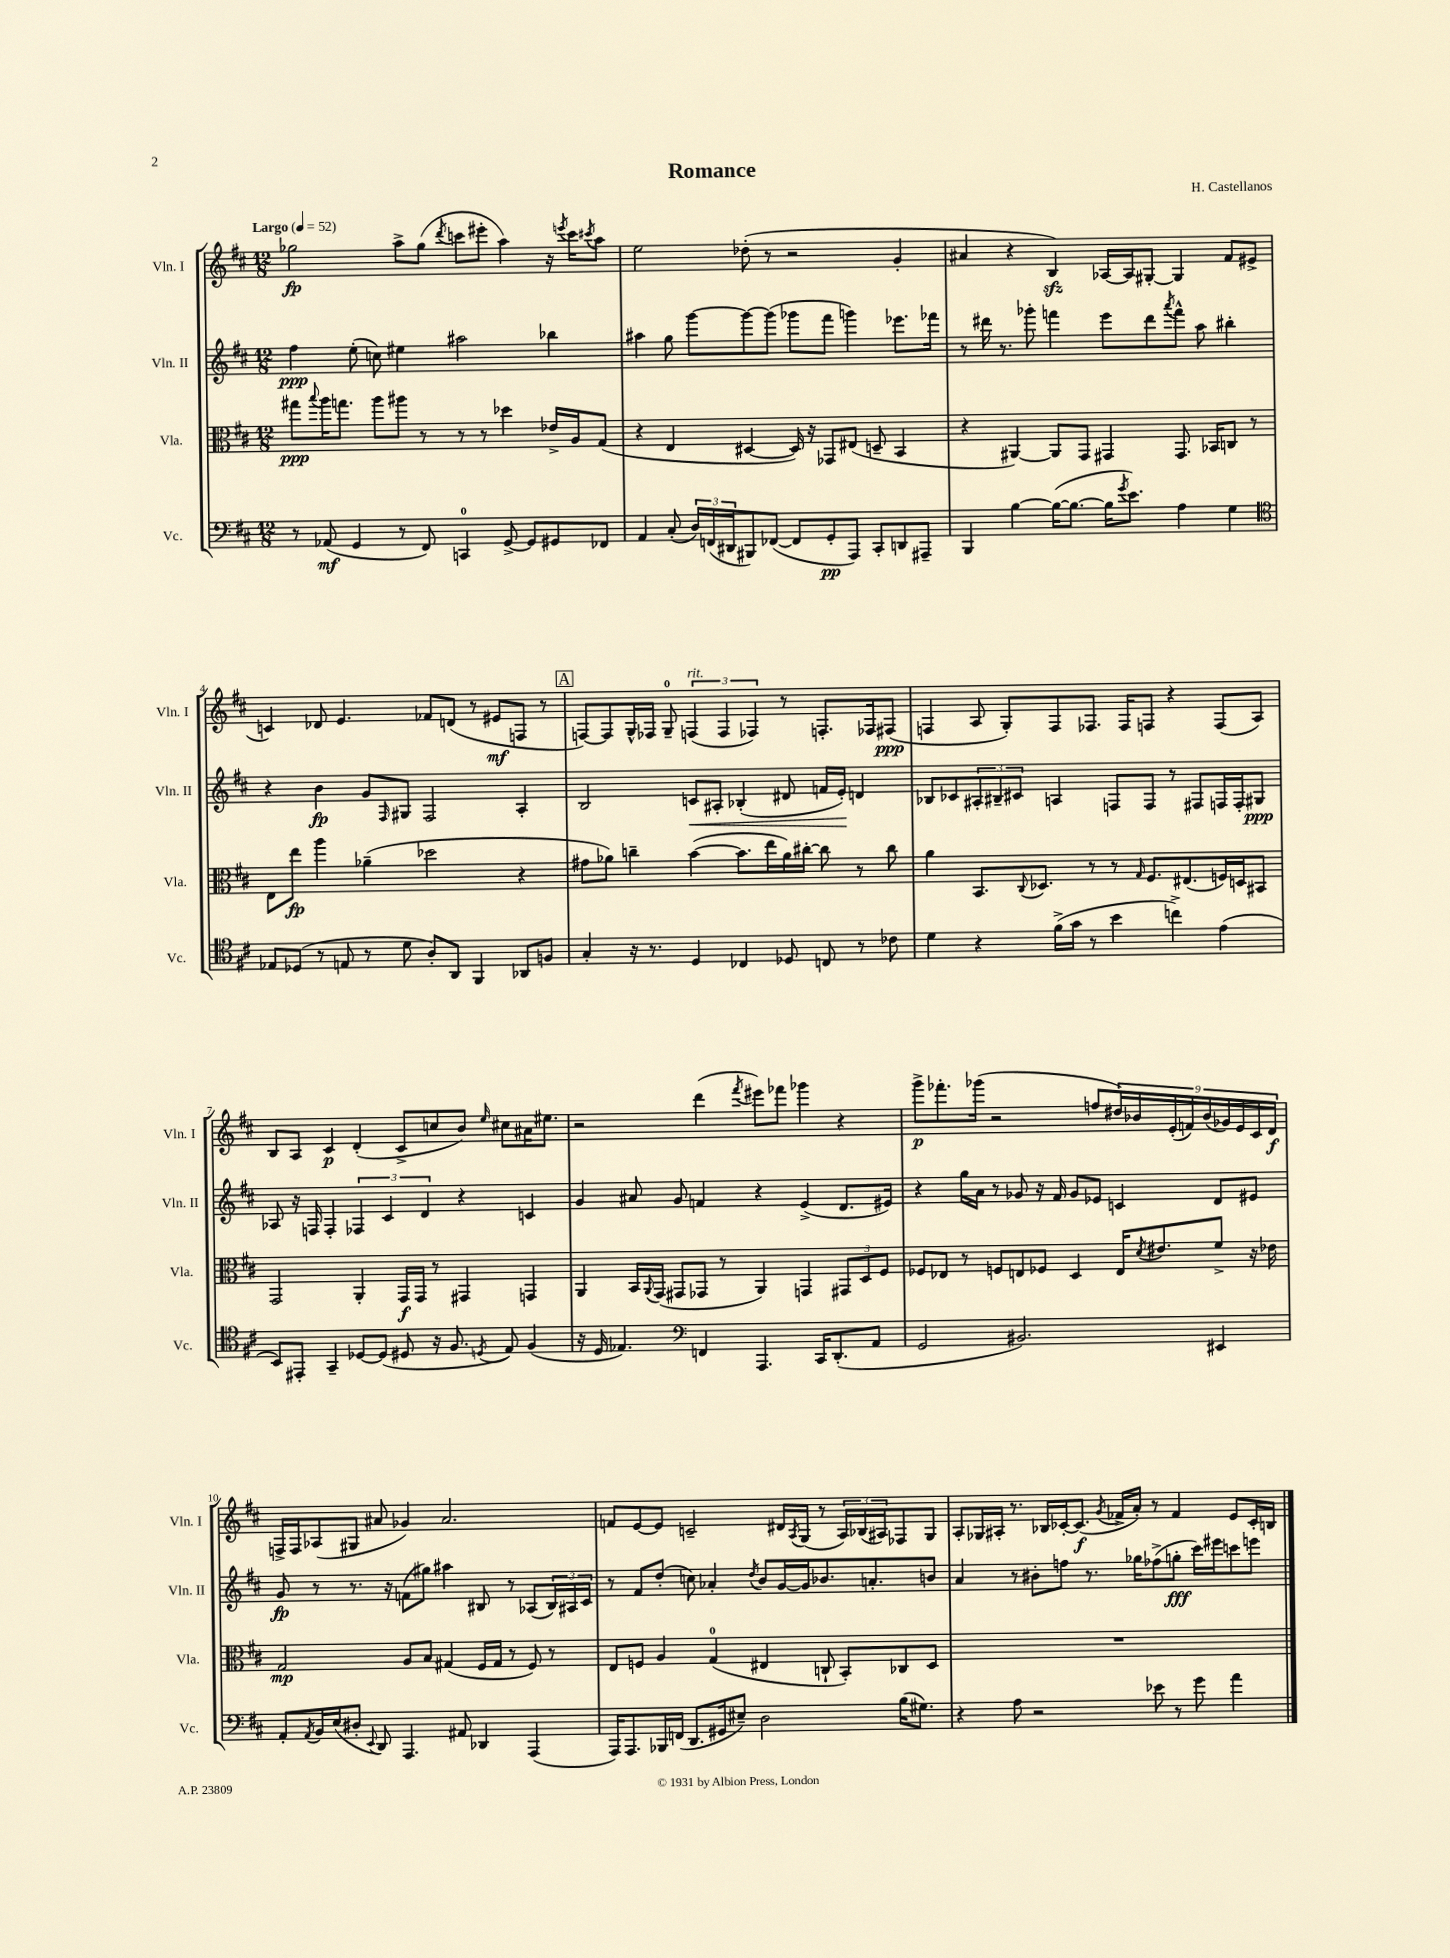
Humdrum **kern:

**kern	**dynam	**kern	**dynam	**kern	**dynam	**kern	**dynam
*part4	*part4	*part3	*part3	*part2	*part2	*part1	*part1
*staff4	*staff4	*staff3	*staff3	*staff2	*staff2	*staff1	*staff1
*I"Vc.	*	*I"Vla.	*	*I"Vln. II	*	*I"Vln. I	*
*I'Vc.	*	*I'Vla.	*	*I'Vln. II	*	*I'Vln. I	*
*clefF4	*	*clefC3	*	*clefG2	*	*clefG2	*
*k[f#c#]	*	*k[f#c#]	*	*k[f#c#]	*	*k[f#c#]	*
*M12/8	*	*M12/8	*	*M12/8	*	*M12/8	*
*MM52	*	*MM52	*	*MM52	*	*MM52	*
=1	=1	=1	=1	=1	=1	=1	=1
!	!	!	!	!	!	!LO:TX:a:B:t=Largo	!
8r	.	8gg#X\L	ppp	4ff#\	ppp	2gg-X\	fp
.	.	8qqbb/	.	.	.	.	.
(8AA-X/	mf	16aa\K	.	.	.	.	.
.	.	8.ggn\J	.	.	.	.	.
4GG/	.	.	.	(8ee'\	.	.	.
.	.	8aa\L	.	8ccn\)	.	.	.
8r	.	8aa#X\J	.	4ee#X\	.	8aa^\L	.
8FF#/)	.	8r	.	.	.	(8gg-\J	.
.	.	.	.	.	.	8qddd/	.
4CCn/	.	8r	.	2aa#X\	.	8cccn\L	.
.	.	8r	.	.	.	8eee#X'\J	.
[8GG^/	.	4dd-X\	.	.	.	4aa\)	.
8GG/L]	.	.	.	.	.	.	.
8GG#X/	.	16e-X^/LL	.	4bb-X\	.	16r	.
.	.	.	.	.	.	8qeeen/	.
.	.	16A/J	.	.	.	16ccc\KL	.
.	.	.	.	.	.	8qccc#X/	.
8FF-X/J	.	(8G/J	.	.	.	8aa\J	.
=2	=2	=2	=2	=2	=2	=2	=2
4AA/	.	4r	.	4aa#X\	.	2ee\	.
(8C#'/	.	4E/	.	8gg\	.	.	.
24D/LL)	.	.	.	[8ggg\L	.	.	.
(24FFn/	.	.	.	.	.	.	.
24DD#X/J	.	.	.	.	.	.	.
8BBB#X/)	.	[4D#X/	.	8ggg\_	.	(8dd-X'\	.
([8FF-X/J	.	.	.	(8ggg\J]	.	8r	.
8FF-/L]	.	16D#/])	.	8ggg-X\L	.	2r	.
.	.	16r	.	.	.	.	.
8GG'/	pp	8GG-X/L	.	8fff#\J	.	.	.
8AAA/J)	.	(8E#X/J	.	4gggn\)	.	.	.
8CC#'/L	.	8Dn~/	.	.	.	.	.
8DDn/	.	4BB/	.	8.eee-X\L	.	4g'/	.
8AAA#X~/J	.	.	.	.	.	.	.
.	.	.	.	16fff-X\Jk	.	.	.
=3	=3	=3	=3	=3	=3	=3	=3
4BBB/	.	4r	.	8r	.	4a#X/	.
.	.	.	.	16ddd#X\	.	.	.
.	.	.	.	8.r	.	.	.
[4B\	.	[4AA#X/)	.	.	.	4r	.
.	.	.	.	8ggg-X'\	.	.	.
(16B\KL_	.	8AA#/L]	.	4fffn\	.	4Bzz/)	.
8.B\J_	.	.	.	.	.	.	.
.	.	8GG/J	.	.	.	.	.
16B\KL]	.	4GG#X/	.	8eee\L	.	[16A-X/LL	.
8qg/	.	.	.	.	.	.	.
8.e\J)	.	.	.	.	.	16A-/J]	.
.	.	.	.	8ddd#\	.	[8G#X'/J	.
.	.	.	.	8qaaa/	.	.	.
4A\	.	8.GG#/	.	8fff^^\J	.	4G#/]	.
.	.	.	.	8aa\	.	.	.
.	.	16BB-X/KL	.	.	.	.	.
4G\	.	8Cn/J	.	4bb#X'\	.	8f#/L	.
.	.	8r	.	.	.	(8e#X^/J	.
!!LO:LB:g=z
=4	=4	=4	=4	=4	=4	=4	=4
*clefC4	*	*	*	*	*	*	*
8E-X/L	.	8E\L	.	4r	.	4cn/)	.
(8D-X/J	.	8ee\J	fp	.	.	.	.
8r	.	4aa\	.	4b\	fp	8d-X/	.
8En/	.	.	.	.	.	4.e/	.
8r	.	(4a-X~\	.	8g/L	.	.	.
.	.	.	.	16qqF#/	.	.	.
8d\	.	.	.	8G#X/J	.	.	.
8A'/L)	.	2dd-X\	.	2F#/	.	8f-X/L	.
8AA/J	.	.	.	.	.	(8dn/J	.
4FF#/	.	.	.	.	.	8r	.
.	.	.	.	.	.	8e#X/L	mf
8AA-X/L	.	4r	.	4A'/	.	8Fn/J	.
8Fn/J	.	.	.	.	.	8r	.
!!LO:REH:place=s1:t=A
=5	=5	=5	=5	=5	=5	=5	=5
4G'/	.	8g#X\L	.	2B/	.	[8Fn/L)	.
.	.	8a-X\J)	.	.	.	8F/]	.
16r	.	4ccn~\	.	.	.	16G^^/L	.
8.r	.	.	.	.	.	16F-X/JJ	.
.	.	.	.	.	.	8G~/	.
!	!	!	!	!	!	!LO:TX:a:i:t=rit.	!
!	!	!	!	!	!LO:HP:b	!	!
4D/	.	([4b\	.	8cn/L	<	(6Fn/	.
.	.	.	.	8A#X'/J	.	.	.
.	.	.	.	.	.	6F/	.
4C-X/	.	8.b\L]	.	(4B-X'/	.	.	.
.	.	.	.	.	.	6F-X/)	.
.	.	16ee\L	.	.	.	.	.
8D-X/	.	16a-\)	.	8d#X/	.	8r	.
.	.	[16cc#X'\JJ	.	.	.	.	.
8Cn/	.	8cc#\]	.	16fn/LL	.	8.Fn'/L	.
.	.	.	.	16e'/JJ)	.	.	.
8r	.	8r	.	4dn/	[	.	.
.	.	.	.	.	.	16F-X/k	.
8c-X\	.	8cc#\	.	.	.	(8F#X/J	ppp
=6	=6	=6	=6	=6	=6	=6	=6
4d\	.	4a\	.	8B-X/L	.	4Fn/	.
.	.	.	.	8c-X/	.	.	.
4r	.	8.BB/L	.	12A#X'/	.	8A/	.
.	.	.	.	12B#X~/	.	.	.
.	.	.	.	.	.	8G'/L)	.
.	.	.	.	12c#X/J	.	.	.
.	.	8qqC#/	.	.	.	.	.
.	.	8.D-X/J	.	.	.	.	.
(16f#^\LL	.	.	.	4An/	.	8F/	.
16g\JJ	.	.	.	.	.	.	.
8r	.	8r	.	.	.	8.F-X/J	.
4b\	.	8r	.	8Fn/L	.	.	.
.	.	.	.	.	.	16F-/KL	.
.	.	16qqG/	.	.	.	.	.
.	.	8.F#/L	.	8F/J	.	8Fn/J	.
4ccn^\)	.	.	.	8r	.	4r	.
.	.	(8.E#X/	.	.	.	.	.
.	.	.	.	8F#X/L	.	.	.
(4e\	.	16Fn/L)	.	16Fn/L	.	(8F/L	.
.	.	16Dn/J	.	16F'/J	.	.	.
.	.	8BB#X/J	.	8G#X/J	ppp	8A/J)	.
!!LO:LB:g=z
=7	=7	=7	=7	=7	=7	=7	=7
8BB/L)	.	2GG/	.	8A-X/	.	8B/L	.
8EE#X'/J	.	.	.	16r	.	8A/J	.
.	.	.	.	16Fn/	.	.	.
4GG~/	.	.	.	4F'/	.	4c#/	p
[8D-X/L	.	4AA'/	.	6F-X/	.	(4d'/	.
(8D-/J]	.	.	.	.	.	.	.
.	.	.	.	6c#/	.	.	.
8D#X/	.	16GG/LL	f	.	.	8c#^/L	.
.	.	16GG/JJ	.	.	.	.	.
.	.	.	.	6d/	.	.	.
16r	.	8r	.	.	.	8ccn/	.
8.F#/	.	.	.	.	.	.	.
.	.	4GG#X/	.	4r	.	8b/J)	.
8qDn/	.	.	.	.	.	16qqee/	.
8E/)	.	.	.	.	.	8cc#X\L	.
(4F#/	.	4GGn/	.	4cn/	.	16a#X\K	.
.	.	.	.	.	.	8.ee#X\J	.
=8	=8	=8	=8	=8	=8	=8	=8
16r	.	4AA/	.	4g/	.	2r	.
16D/	.	.	.	.	.	.	.
4.E-X/)	.	.	.	.	.	.	.
.	.	16BB/LL	.	8a#X/	.	.	.
.	.	8qqAA/	.	.	.	.	.
.	.	(16GG/JJ	.	.	.	.	.
.	.	8GG#X/L	.	8g/	.	.	.
*clefF4	*	*	*	*	*	*	*
4FFn/	.	8GG-X/J	.	4fn/	.	(4ddd\	.
.	.	8r	.	.	.	.	.
.	.	.	.	.	.	8qfff#/	.
4.AAA/	.	4AA/)	.	4r	.	8eee#X\L)	.
.	.	.	.	.	.	8fff-X\J	.
.	.	4GGn/	.	(4e^/	.	4ggg-X\	.
16CC#/KL	.	.	.	.	.	.	.
(8.DD'/	.	.	.	.	.	.	.
.	.	12GG#X/L	.	8.d/L	.	4r	.
.	.	12D/	.	.	.	.	.
8AA/J	.	.	.	.	.	.	.
.	.	12F#/J	.	.	.	.	.
.	.	.	.	16e#X/Jk)	.	.	.
=9	=9	=9	=9	=9	=9	=9	=9
2GG/	.	8F-X/L	.	4r	.	8ggg^\L	p
.	.	8E-X/J	.	.	.	8.fff-X'\	.
.	.	8r	.	16gg\LL	.	.	.
.	.	.	.	16a\JJ	.	(16ggg-X\Jk	.
.	.	8Fn/L	.	8r	.	2r	.
2.BB#X/)	.	8En/	.	8g-X/	.	.	.
.	.	8F-X/J	.	16r	.	.	.
.	.	.	.	16f#/	.	.	.
.	.	4D/	.	8g-/L	.	.	.
.	.	.	.	8e-X/J	.	8ffn/L	.
.	.	16E/KL	.	4cn/	.	18dd#X/L)	.
.	.	.	.	.	.	18b-X/	.
.	.	8qd/	.	.	.	.	.
.	.	8.e#X/	.	.	.	.	.
.	.	.	.	.	.	(18e'/	.
.	.	.	.	.	.	18fn/)	.
.	.	.	.	.	.	(18b-/	.
4EE#X/	.	8f#^/J	.	8d/L	.	.	.
.	.	.	.	.	.	18g-X/)	.
.	.	.	.	.	.	18e/	.
.	.	16r	.	8e#X/J	.	.	.
.	.	.	.	.	.	18c#/	.
.	.	16e-X\	.	.	.	.	.
.	.	.	.	.	.	18d/JJ	f
!!LO:LB:g=z
=10	=10	=10	=10	=10	=10	=10	=10
8AA'/L	.	2G/	mp	8g/	fp	16Fn^/LL	.
.	.	.	.	.	.	16F/J	.
8qAA/	.	.	.	.	.	.	.
16BB/L	.	.	.	8r	.	(8A-X/	.
(16E/J	.	.	.	.	.	.	.
8D#X'/J	.	.	.	8.r	.	8G#X/J	.
8qqEE/	.	.	.	.	.	.	.
8DD/)	.	.	.	.	.	8a#X/	.
.	.	.	.	16r	.	.	.
4.AAA/	.	8A/L	.	(8fn\L	.	4g-X/)	.
.	.	8B/J	.	8gg#X\J)	.	.	.
.	.	(4G#X/	.	4aa#X\	.	2.a#/	.
8AA#X/	.	.	.	.	.	.	.
4DD-X/	.	16F#/LL	.	8B#X/	.	.	.
.	.	16G#/JJ	.	.	.	.	.
.	.	8r	.	8r	.	.	.
(4AAA/	.	8F#/)	.	(8A-X/L	.	.	.
.	.	8r	.	24B#/L)	.	.	.
.	.	.	.	24A#X/	.	.	.
.	.	.	.	24c#/JJ	.	.	.
=11	=11	=11	=11	=11	=11	=11	=11
16AAA/KL)	.	8E/L	.	8r	.	8fn/L	.
8.AAA/	.	.	.	.	.	.	.
.	.	8Fn/J	.	8f#/L	.	[8e/	.
16BBB-X/L	.	4A/	.	(8dd'/J	.	8e/J]	.
(16FFn/JJ	.	.	.	.	.	.	.
8.DD/L	.	.	.	8ccn\)	.	2cn~/	.
.	.	(4G/	.	4a-X'/	.	.	.
16GG#X/k	.	.	.	.	.	.	.
8E#X~/J)	.	.	.	.	.	.	.
.	.	.	.	8qdd/	.	.	.
2D\	.	4E#X/	.	8b/L	.	.	.
.	.	.	.	[16g/L	.	16d#X/LL	.
.	.	.	.	.	.	8qA/	.
.	.	.	.	16g/J]	.	(16G/JJ	.
.	.	8Cn`/	.	8.b-X/	.	8r	.
.	.	8BB'/L)	.	.	.	24A/LL)	.
.	.	.	.	.	.	(24B-X/	.
.	.	.	.	8.an'/	.	.	.
.	.	.	.	.	.	24A#X/J)	.
(16B\KL	.	8C-X/	.	.	.	8F-X/	.
8.G#X\J)	.	.	.	.	.	.	.
.	.	8D/J	.	8bn/J	.	8G/J	.
=12	=12	=12	=12	=12	=12	=12	=12
4r	.	1.r	.	4a/	.	8A'/L	.
.	.	.	.	.	.	16G-X/L	.
.	.	.	.	.	.	16A#X'/JJ	.
8A\	.	.	.	8r	.	8.r	.
2r	.	.	.	8b#X'\L	.	.	.
.	.	.	.	.	.	16B-X/LL	.
.	.	.	.	8ffn\J	.	[16c-X'/J	.
.	.	.	.	.	.	(8.c-/J]	f
.	.	.	.	8.r	.	.	.
.	.	.	.	.	.	8qg/	.
.	.	.	.	.	.	16f-X^/LL	.
.	.	.	.	16gg-X\KL	.	16a'/JJ)	.
8e-X\	.	.	.	(8ff-X^\	.	8r	.
8r	.	.	.	8ggn'\J	fff	4f-/	.
8g\	.	.	.	16ccc#\LL)	.	.	.
.	.	.	.	16eee#X\J	.	.	.
4a\	.	.	.	8cccn\	.	8e/L	.
.	.	.	.	8eeen\J	.	16c-'/L	.
.	.	.	.	.	.	16Bn/JJ	.
==	==	==	==	==	==	==	==
*-	*-	*-	*-	*-	*-	*-	*-
